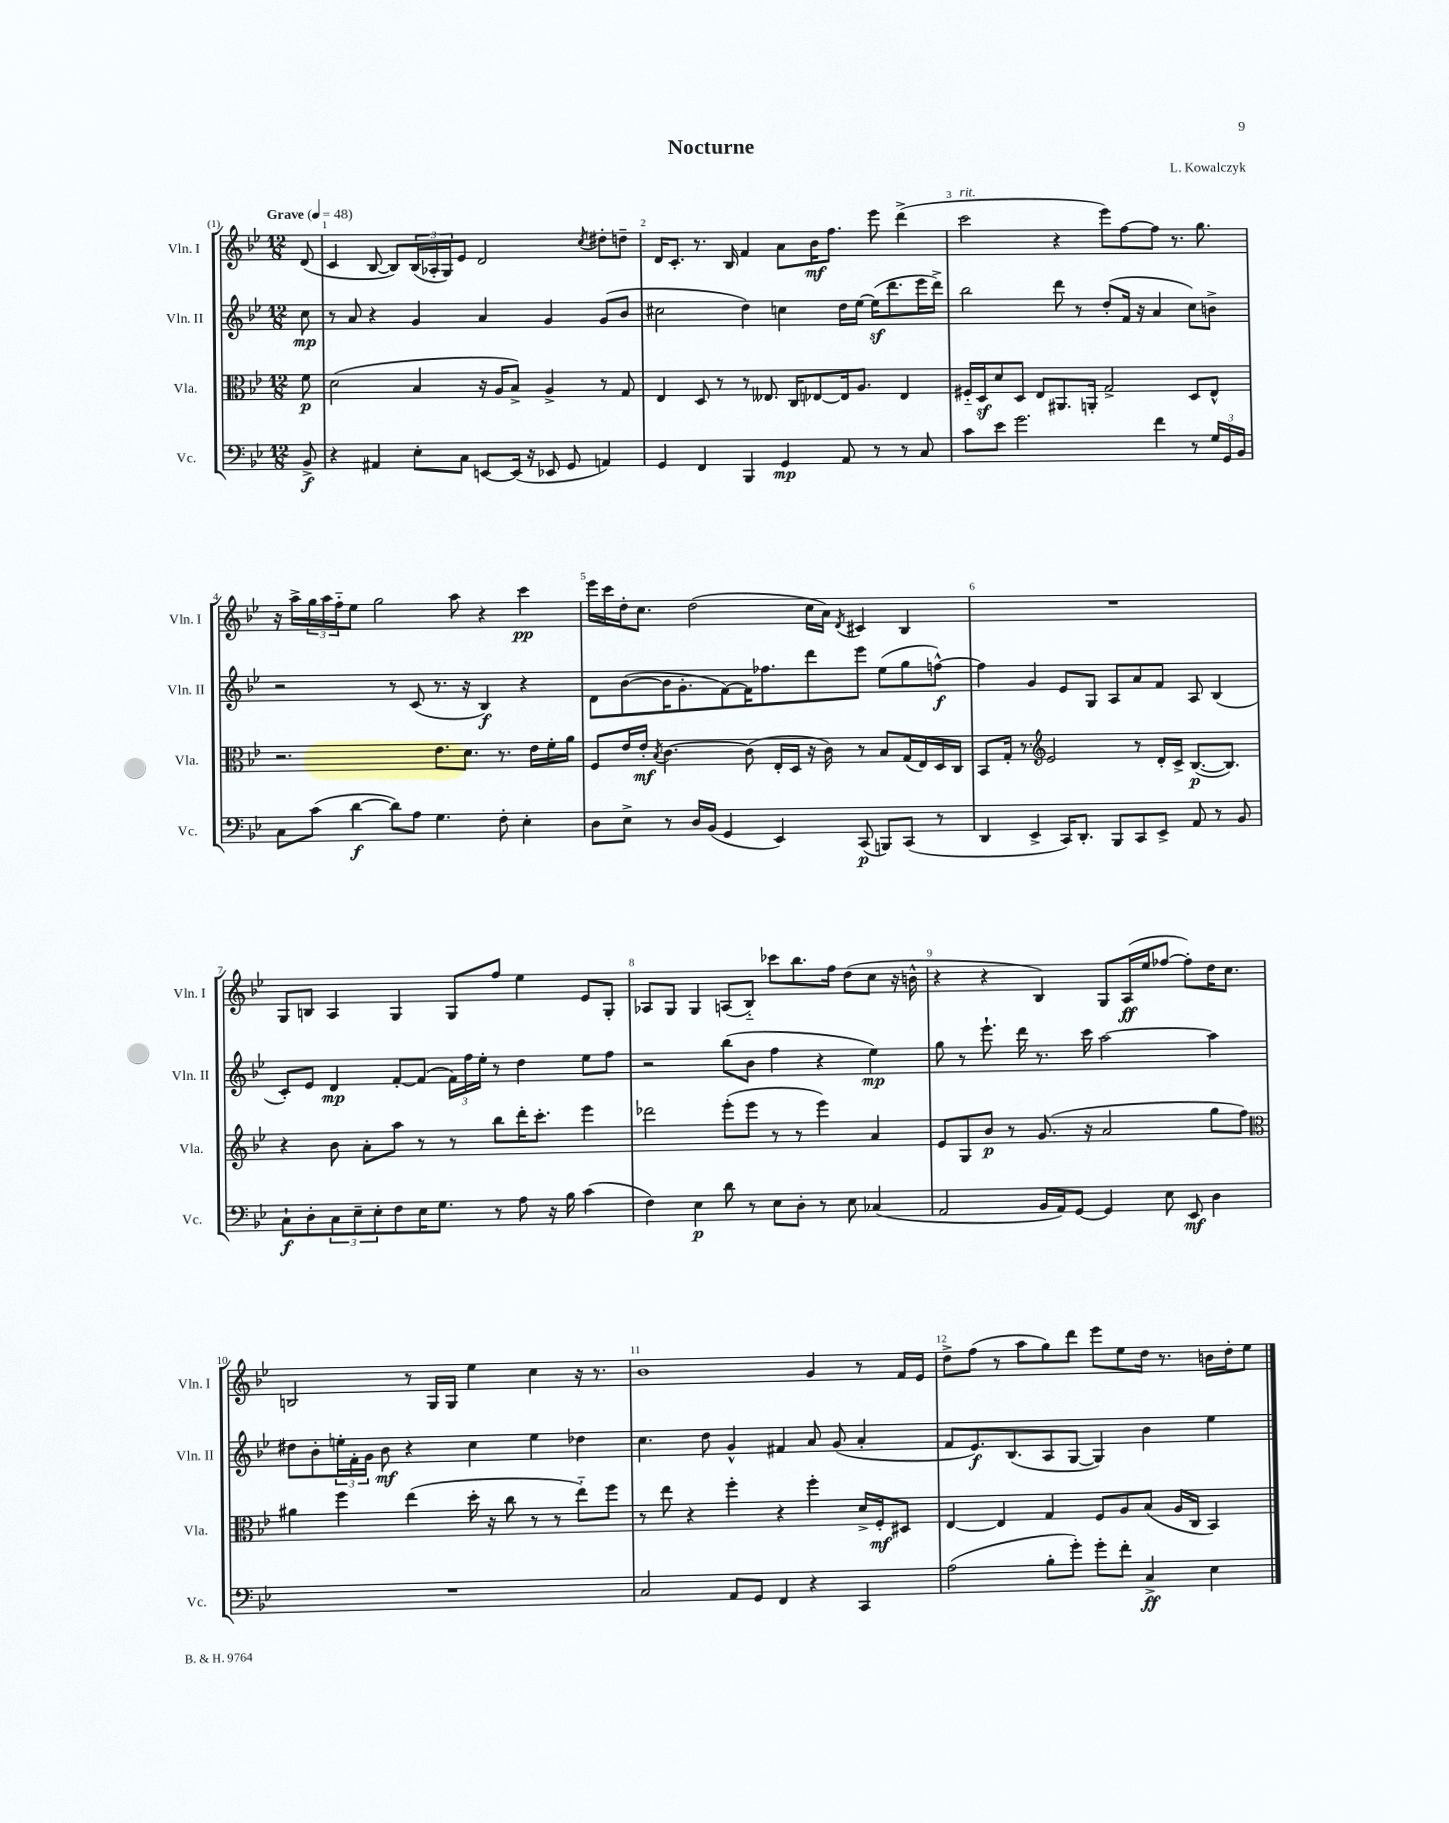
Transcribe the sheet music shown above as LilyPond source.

\header { title = "Nocturne" composer = "L. Kowalczyk" }
<<
\new StaffGroup <<
\new Staff = "s0" \with { instrumentName = "Vln. I" shortInstrumentName = "Vln. I" } {
    \clef treble \key bes \major \numericTimeSignature \time 12/8 \partial 8 \tempo "Grave" 4 = 48
    d'8( |
    c'4 bes8~ bes8) \tuplet 3/2 { bes16( aes16-. g16) } ees'8 d'2 \acciaccatura { c''8 } dis''8-. d''8-- |
    d'16 c'8.-. r8. bes16 f'4 a'8 bes'16\mf f''8. ees'''8 d'''4->( |
    c'''2^\markup { \italic "rit." } r4 ees'''8) f''8~ f''8 r8. g''8. |
    r16 a''16-> \tuplet 3/2 { g''16 a''16 f''16-_ } ees''8 g''2 a''8 r4 c'''4\pp |
    ees'''16 c'''16 d''16-. c''8. d''2( c''16 a'16) \acciaccatura { d'8 } cis'4 bes4 |
    R1. |
    g8 b8 a4 g4 g8 f''8 ees''4 ees'8 g8-. |
    aes8 g8 g4 a8( bes8-_) ces'''8 bes''8. f''16 d''8( c''8 r16 b'16-^ |
    r4 r4 bes4) g8 a16\ff( ees''16 fes''8~ fes''8-.) d''16 c''8. |
    b2 r8 g16 g16 ees''4 c''4 r16 r8. |
    bes'1 g'4 r8 f'16 ees'16 |
    d''8-> f''8( r8 a''8 g''8) d'''8 ees'''8 ees''8 d''16 r8. b'16 d''16-. ees''8 \bar "|." |
}
\new Staff = "s1" \with { instrumentName = "Vln. II" shortInstrumentName = "Vln. II" } {
    \clef treble \key bes \major \numericTimeSignature \time 12/8 \partial 8
    c''8\mp |
    r8 a'8 r4 g'4 a'4 g'4 g'8( bes'8 |
    cis''2 d''4) c''4 d''16 ees''16~ ees''16\sf( d'''8. ees'''16 d'''16->) |
    bes''2 d'''8 r8 d''8-.( f'16 r16 a'4 c''8) b'8-> |
    r2 r8 c'8( r8. r16 bes4\f) r4 |
    d'8 bes'8~( bes'16 g'8.-. f'8~) f'16 fes''8. d'''8 ees'''8 ees''8( g''8 f''8~-^\f) |
    f''4 g'4 ees'8 g8 a8 a'8 f'8 a8 bes4( |
    c'8-.) ees'8 d'4\mp f'8~-. f'8( \tuplet 3/2 { f'16) f''16 ees''16-. } r8 d''4 ees''8 f''8 |
    r2 bes''8( bes'8 f''4 r4 ees''4\mp) |
    g''8 r8 ees'''8.-! d'''16 r8. c'''16 a''2~ a''4 |
    dis''8 bes'8-. \tuplet 3/2 { e''16-. f'16-. g'16 } bes'8\mf r4 c''4 e''4 des''4 |
    c''4. d''8 g'4-^ fis'4 a'8 g'8( a'4-. |
    f'8 ees'8.\f) bes8.( a8 g8~ g4) bes'4 ees''4 \bar "|." |
}
\new Staff = "s2" \with { instrumentName = "Vla." shortInstrumentName = "Vla." } {
    \clef alto \key bes \major \numericTimeSignature \time 12/8 \partial 8
    f'8\p |
    d'2( bes4 r16 a16 bes8->) a4-> r8 g8 |
    ees4 d8 r8 r8 eeses8. c16 ees8~ ees16 a8. ees4 |
    fis16-_ d16\sf d'8 d8 ees8 ais,8. a,16-. g2-> d8 ees8-^ |
    r2. ees'8. d'8. r8. ees'16 f'16-. a'16 |
    f8 ees'16 ees'16-.\mf \acciaccatura { bes8 } c'4.~ c'8( ees16-. d16 r16 c'16) r8 bes8 g16( ees16) d16 c16 |
    bes,8 g16-. r8. \clef treble ees'2 r8 d'16-. c'16-> bes8.~\p( bes8.) |
    r4 bes'8 a'8-. a''8 r8 r8 bes''8 d'''16-. c'''8.-. ees'''4 |
    des'''2 ees'''8-.( ees'''8 r8 r8 ees'''4) a'4 |
    ees'8 g8 bes'8\p r8 g'8.( r16 a'2 g''8 f''8) |
    \clef alto ais'4 f''4 ees''4( d''16-. r16 c''8 r8 r8 ees''8-_) f''8 |
    r8 ees''8 r4 f''4-. r4 f''4-. d'16-> f16-.\mf dis8 |
    ees4~ ees4 g4 f8 a8 bes8( a16 c16 bes,4) \bar "|." |
}
\new Staff = "s3" \with { instrumentName = "Vc." shortInstrumentName = "Vc." } {
    \clef bass \key bes \major \numericTimeSignature \time 12/8 \partial 8
    bes,8->\f |
    r4 ais,4 ees8-. c8 e,8~ e,16( r16 ees,8 g,8 a,4) |
    g,4 f,4 bes,,4 g,4\mp a,8 r8 r8 c8 |
    c'8 ees'8 g'2. f'4 r8 \tuplet 3/2 { g16 g,16 bes,16 } |
    c8 c'8( d'4~\f d'8) a8 g4. f8-. ees4-. |
    d8 ees8-> r8 d16 bes,16( g,4 ees,4) c,8\p( b,,8) c,8( r8 |
    d,4 ees,4-> c,16) d,8.-. bes,,8 c,8 ees,8-> a,8 r8 bes,8 |
    c8-!\f d8-. \tuplet 3/2 { c8 ees8-- ees8-. } f8 ees16 g8. r8 a8 r16 bes16 c'4( |
    f4) ees4\p d'8 r8 ees8 d8-. r8 ees8 ces4( |
    a,2 bes,16 a,16) g,8~ g,4 ees8 ees,8\mf d4 |
    R1. |
    c2 a,8 g,8 f,4 r4 c,4 |
    a2( bes8-. g'8-.) g'8-. f'8-. c4->\ff ees4 \bar "|." |
}
>>
>>
\layout { \context { \Score \override BarNumber.break-visibility = ##(#f #t #t) barNumberVisibility = #all-bar-numbers-visible } }
